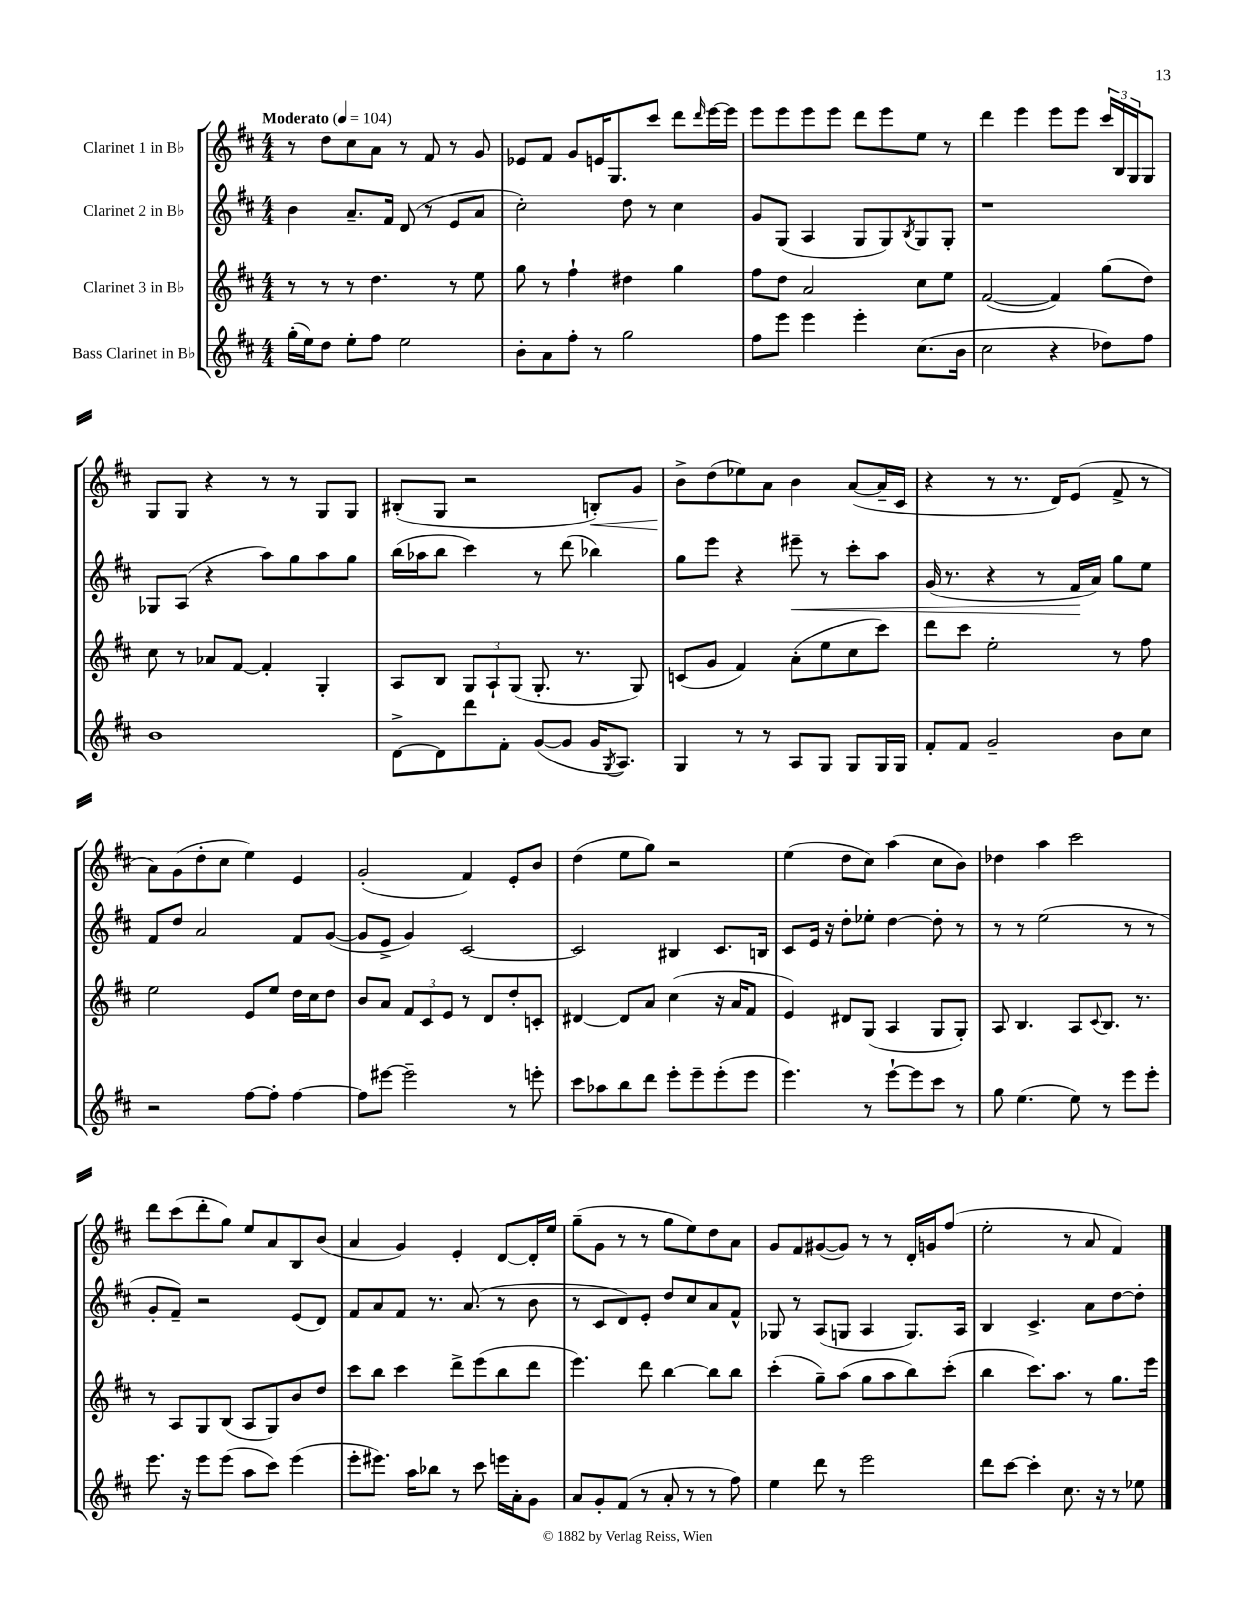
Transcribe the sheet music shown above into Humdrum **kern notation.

**kern	**kern	**kern	**kern
*staff4	*staff3	*staff2	*staff1
*clefG2	*clefG2	*clefG2	*clefG2
*k[f#c#]	*k[f#c#]	*k[f#c#]	*k[f#c#]
*M4/4	*M4/4	*M4/4	*M4/4
*MM104	*MM104	*MM104	*MM104
(16gg'	8r	4b	8r
16ee)	.	.	.
8dd	8r	.	8dd
8ee'	8r	8.a~	8cc#
8ff#	4.dd	.	8a
.	.	16f#	.
2ee	.	(8d	8r
.	.	8r	8f#
.	8r	8e	8r
.	8ee	8a	8g
=	=	=	=
8b'	8gg	2cc#')	8e-
8a	8r	.	8f#
8ff#'	4ff#`	.	8g
8r	.	.	16e
.	.	.	8.G
2gg	4dd#	8dd	.
.	.	8r	8ccc#
.	4gg	4cc#	8ddd
.	.	.	16qqddd
.	.	.	[16eee
.	.	.	16eee]
=	=	=	=
8ff#	8ff#	8g	8eee
8eee	8dd	(8G	8eee
4eee	2a	4A	8eee
.	.	.	8eee
4eee'	.	8G	8ddd
.	.	8G)	8eee
.	.	8qB	.
(8.cc#	8cc#	8G	8ee
.	8ee	8G'	8r
16b	.	.	.
=	=	=	=
2cc#	([2f#	1r	4ddd
.	.	.	4eee
4r	4f#])	.	8eee
.	.	.	8eee
8dd-)	(8gg	.	24ccc#
.	.	.	24B
.	.	.	24G
8ff#	8dd)	.	8G
=	=	=	=
1b	8cc#	8G-	8G
.	8r	(8A	8G
.	8a-	4r	4r
.	[8f#	.	.
.	4f#']	8aa)	8r
.	.	8gg	8r
.	4G'	8aa	8G
.	.	8gg	8G
=	=	=	=
[8d^	8A	(16bb	(8B#'
.	.	16aa-	.
8d]	8B	8bb	8G
8ddd	12G	4ccc#)	2r
.	12A`	.	.
8f#'	.	.	.
.	(12G	.	.
([8g	8.G'	8r	.
8g]	.	(8ddd	.
.	8.r	.	.
16g	.	4bb-)	8B')
8qG	.	.	.
8.A)	.	.	.
.	8G)	.	8g
=	=	=	=
4G	(8c	8gg	8b^
.	8g	8eee	(8dd
8r	4f#)	4r	8ee-)
8r	.	.	8a
8A	(8a'	8eee#~	4b
8G	8ee	8r	.
8G	8cc#	8ccc#'	([8a
16G	8ccc#)	8aa	16a~]
16G	.	.	16c#
=	=	=	=
8f#'	8ddd	(16g	4r
.	.	8.r	.
8f#	8ccc#	.	.
2g~	2ee'	4r	8r
.	.	.	8.r
.	.	8r	.
.	.	.	16d)
.	.	16f#	(8e
.	.	16a)	.
8b	8r	8gg	8f#^
8cc#	8ff#	8ee	8r
=	=	=	=
2r	2ee	8f#	8a)
.	.	8dd	(8g
.	.	2a	8dd'
.	.	.	8cc#
[8ff#	8e	.	4ee)
8ff#']	8ee	.	.
[4ff#	16dd	8f#	4e
.	16cc#	.	.
.	8dd	([8g	.
=	=	=	=
8ff#]	8b	8g]	(2g'
[8eee#	8a	8e^	.
2eee#~]	12f#	4g)	.
.	12c#	.	.
.	12e	.	.
.	8r	[2c#	4f#)
.	8d	.	.
8r	8dd'	.	8e'
8eee'	8c'	.	8b
=	=	=	=
8ccc#	[4d#	2c#]	(4dd
8aa-	.	.	.
8bb	8d#]	.	8ee
8ddd	8a	.	8gg)
8eee'	(4cc#	4B#	2r
8eee~	.	.	.
(8eee'	16r	8.c#	.
.	16a	.	.
8eee	8f#	.	.
.	.	16B	.
=	=	=	=
4.eee)	4e)	8c#	(4ee
.	.	16e	.
.	.	16r	.
.	8d#	8dd'	8dd
8r	(8G	8ee-'	8cc#)
[8eee`	4A	[4dd	(4aa
8eee]	.	.	.
8ccc#	8G	8dd']	8cc#
8r	8G')	8r	8b)
=	=	=	=
8gg	8A	8r	4dd-
(4.ee	4.B	8r	.
.	.	(2ee	4aa
8ee)	8A	.	2ccc#
.	8qqc#	.	.
8r	8.B	.	.
8eee	.	8r	.
.	8.r	.	.
8eee'	.	8r	.
=	=	=	=
8.eee	8r	8g'	8ddd
.	8A	8f#~)	(8ccc#
16r	.	.	.
8eee	8G	2r	8ddd'
(8eee	(8B	.	8gg)
8aa	8A	.	8ee
8ccc#)	8G)	.	8a
(4eee	8b	(8e	8B
.	8dd	8d)	(8b
=	=	=	=
8eee'	8ccc#	8f#	4a
8.eee#)	8bb	8a	.
.	4ccc#	8f#	4g)
16aa	.	.	.
8bb-	.	8.r	.
8r	8ddd^	.	4e'
.	.	(8.a	.
8ccc#	(8eee	.	.
16eee	8bb	8r	[8d
16a'	.	.	.
8g	8ddd	8b	16d']
.	.	.	16ee
=	=	=	=
8a	4.eee)	8r	(8gg~
8g'	.	8c#	8g
(8f#	.	8d)	8r
8r	8ddd	8e'	8r
8a'	[4bb	8dd	8gg
8r	.	8cc#	8ee)
8r	8bb]	8a	8dd
8ff#)	8bb	8f#^^	8a
=	=	=	=
4ee	(4ccc#'	8G-	8g
.	.	8r	8f#
8ddd	8gg~)	(8A	([8g#
8r	(8aa	8G	8g#])
2eee	8gg	4A	8r
.	8aa	.	8r
.	8bb)	8.G)	16d'
.	.	.	16g
.	(8ccc#'	.	(8ff#
.	.	16A	.
=	=	=	=
8ddd	4bb	4B	2ee'
[8ccc#	.	.	.
4ccc#']	8.ccc#)	4.c#^	.
.	8.aa	.	.
8.cc#	.	.	8r
.	8r	8a	8a
16r	.	.	.
8r	8.gg	[8dd	4f#)
8ee-	.	8dd']	.
.	16eee	.	.
==	==	==	==
*-	*-	*-	*-
